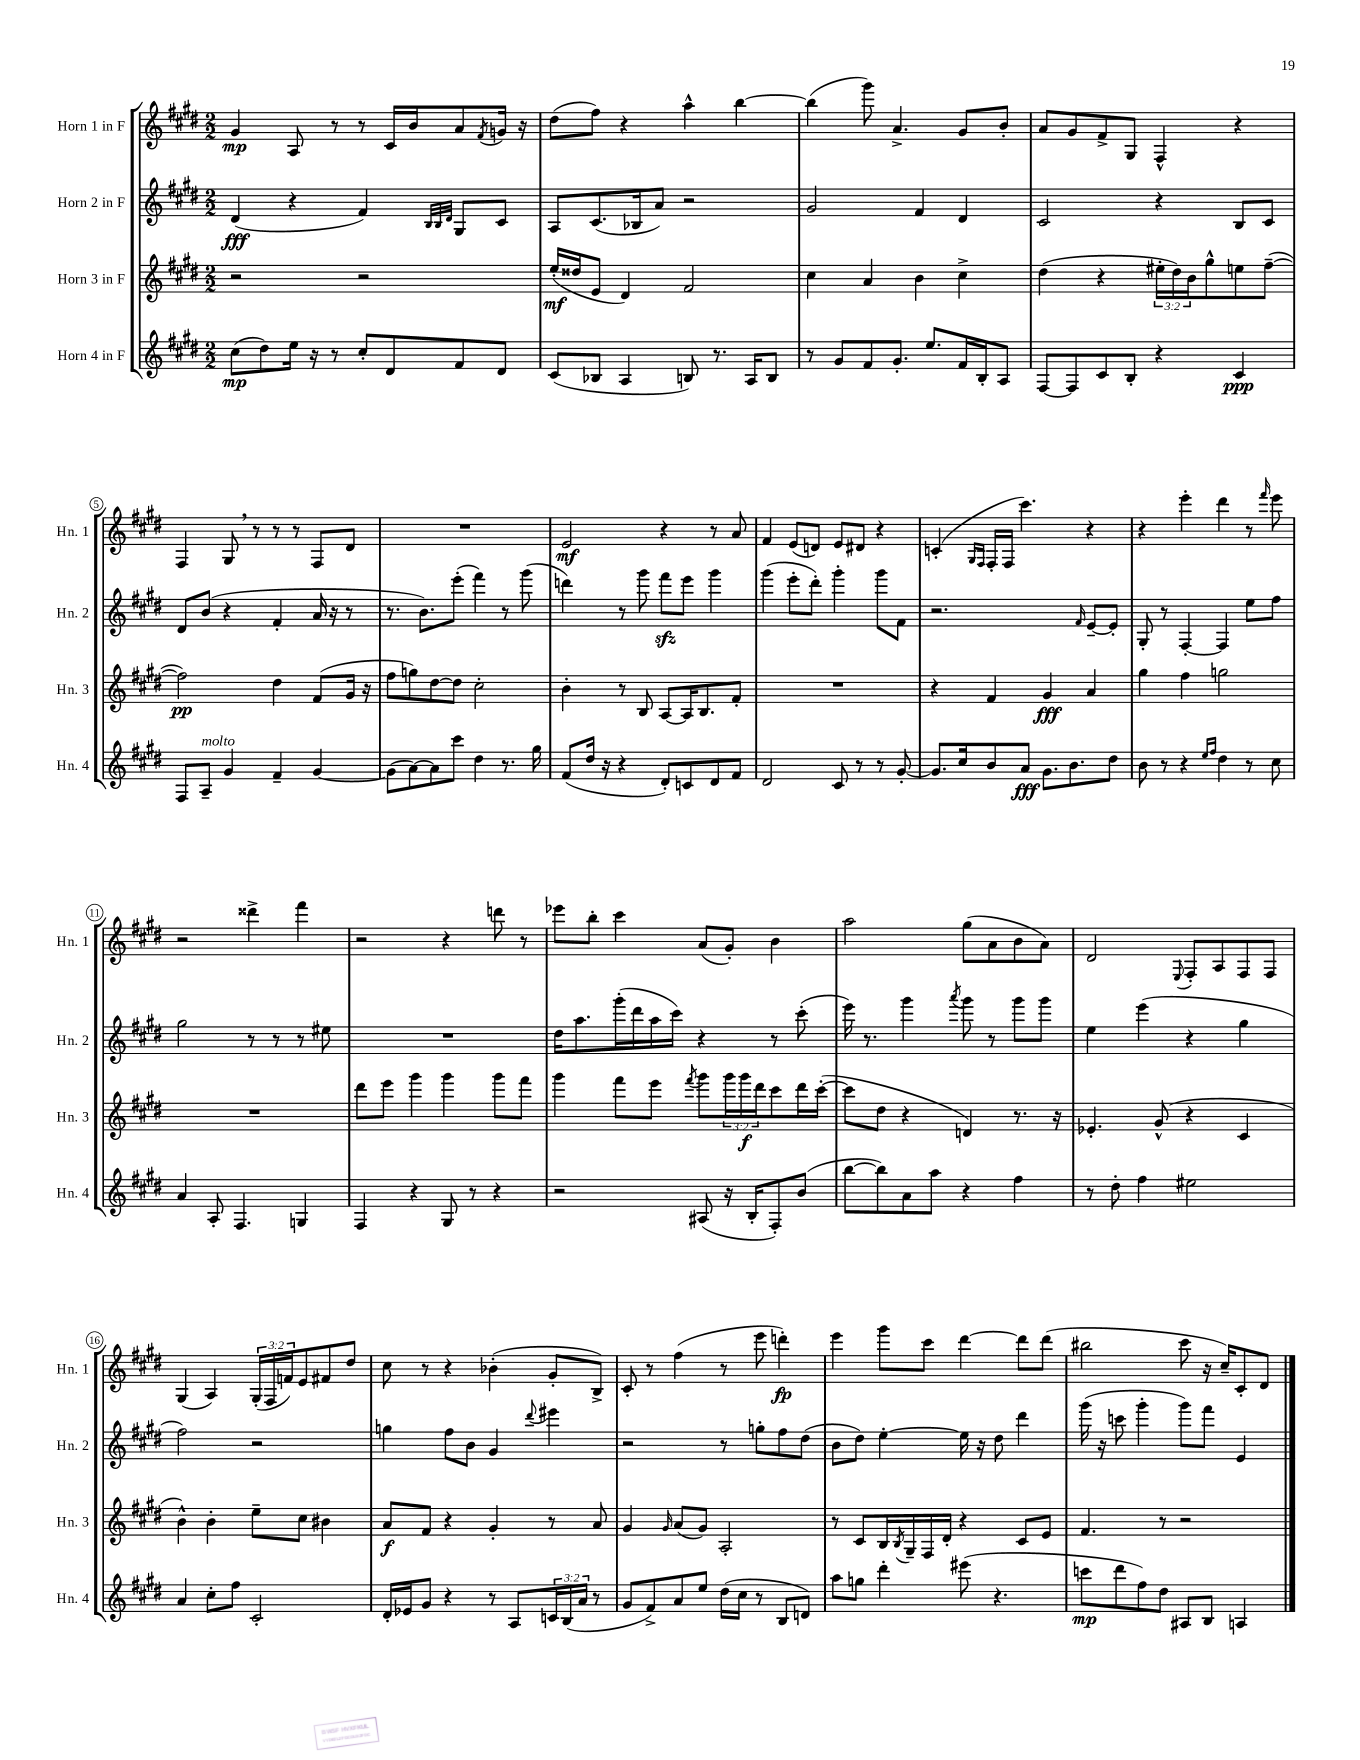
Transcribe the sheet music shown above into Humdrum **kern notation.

**kern	**kern	**kern	**kern
*staff4	*staff3	*staff2	*staff1
*clefG2	*clefG2	*clefG2	*clefG2
*k[f#c#g#d#]	*k[f#c#g#d#]	*k[f#c#g#d#]	*k[f#c#g#d#]
*M2/2	*M2/2	*M2/2	*M2/2
(8cc#\L	2r	(4d#/	4g#/
8dd#\)	.	.	.
16ee\Jk	.	4r	8A/
16r	.	.	.
8r	.	.	8r
8cc#'/L	2r	4f#/)	8r
8d#/	.	.	16c#/LL
.	.	.	16b/J
.	.	32qqB/LLL	.
.	.	32qqB/	.
.	.	32qqd#/JJJ	.
8f#/	.	8G#/L	8a/
.	.	.	8qf#/
8d#/J	.	8c#/J	16g/Jk
.	.	.	16r
=	=	=	=
(8c#/L	(16ee'/LL	8A/L	(8dd#\L
.	16dd##/J	.	.
8B-/J	8e/J	(8.c#/	8ff#\J)
4A/	4d#/)	.	4r
.	.	16B-/k	.
.	.	8a/J)	.
8B/)	2f#/	2r	4aa^^\
8.r	.	.	.
.	.	.	[4bb\
16A/LK	.	.	.
8B/J	.	.	.
=	=	=	=
8r	4cc#\	2g#/	(4bb\]
8g#/L	.	.	.
8f#/	4a/	.	8ggg#\)
8.g#'/J	.	.	4.a^/
.	4b\	4f#/	.
8.ee/L	.	.	.
16f#/L	4cc#^\	4d#/	8g#/L
16B'/J	.	.	.
8A/J	.	.	8b'/J
=	=	=	=
[8F#/L	(4dd#\	2c#/	8a/L
8F#/]	.	.	8g#/
8c#/	4r	.	8f#^/
8B'/J	.	.	8G#/J
4r	24ee#'\LL	4r	4F#^^/
.	24dd#\)	.	.
.	24b\J	.	.
.	8gg#^^\	.	.
4c#/	8ee\	8B/L	4r
.	([8ff#~\J	8c#/J	.
=	=	=	=
8F#/L	2ff#\])	8d#/L	4F#/
8A~/J	.	(8b/J	.
4g#/	.	4r	8G#/
.	.	.	8r
4f#~/	4dd#\	4f#'/	8r
.	.	.	8r
[4g#/	(8f#/L	16a/	8F#/L
.	.	16r	.
.	16g#/Jk	8r	8d#/J
.	16r	.	.
=	=	=	=
(8g#\]L	8ff#\L	8.r	1r
[8a\)	8gg\)	.	.
.	.	8.b\L)	.
8a\]	[8dd#\	.	.
8ccc#\J	8dd#\]J	(8eee'\J	.
4dd#\	2cc#'\	4fff#\)	.
8.r	.	8r	.
.	.	(8ggg#\	.
16gg#\	.	.	.
=	=	=	=
(8f#/L	4b'\	4ddd\)	2e/
16dd#/Jk	.	.	.
16r	.	.	.
4r	8r	8r	.
.	8B/	8ggg#\	.
8d#'/L)	[8A/L	8fff#\L	4r
8c/	16A/]K	8eee\J	.
.	8.B/	.	.
8d#/	.	4ggg#\	8r
8f#/J	8f#'/J	.	8a/
=	=	=	=
2d#/	1r	(4ggg#\	4f#/
.	.	8eee'\L	(8e/L
.	.	8ddd#'\J)	8d/J)
8c#/	.	4ggg#'\	8e/L
8r	.	.	8d#/J
8r	.	8ggg#\L	4r
[8g#'/	.	8f#\J	.
=	=	=	=
8.g#/]L	4r	2.r	(4c'/
16cc#/k	.	.	.
.	.	.	16qqG#/LL
.	.	.	16qqF#/JJ
8b/	4f#/	.	16F#'/LL
.	.	.	16F#/JJ
8a/J	.	.	4.ccc#\)
8.g#\L	4g#/	.	.
8.b\	.	.	.
.	.	16qqf#/	.
.	4a/	[8e~/L	4r
8dd#\J	.	8e'/]J	.
=	=	=	=
8b\	4gg#\	8G#'/	4r
8r	.	8r	.
4r	4ff#\	[4F#'/	4eee'\
16qqee/LL	.	.	.
16qqff#/JJ	.	.	.
4dd#\	2gg\	4F#/]	4ddd#\
8r	.	8ee\L	8r
.	.	.	16qqfff#/
8cc#\	.	8ff#\J	8eee\
=	=	=	=
4a/	1r	2gg#\	2r
8A'/	.	.	.
4.F#/	.	.	.
.	.	8r	4ddd##^\
.	.	8r	.
4G/	.	8r	4fff#\
.	.	8ee#\	.
=	=	=	=
4F#/	8ddd#\L	1r	2r
.	8eee\J	.	.
4r	4ggg#\	.	.
8G#/	4ggg#\	.	4r
8r	.	.	.
4r	8ggg#\L	.	8ddd\
.	8fff#\J	.	8r
=	=	=	=
2r	4ggg#\	16dd#\LK	8eee-\L
.	.	8.aa\	.
.	.	.	8bb'\J
.	8fff#\L	(16ggg#'\L	4ccc#\
.	.	16ddd#\	.
.	8eee\J	16aa\	.
.	.	16ccc#\JJ)	.
.	8qfff#/	.	.
(8A#/	8ggg#\L	4r	(8a/L
16r	24ggg#\L	.	8g#'/J)
.	24ggg#\	.	.
16B'/LK	.	.	.
.	24ddd#\J	.	.
8F#'/)	8ccc#\	8r	4b\
(8b/J	16ddd#\L	(8ccc#'\	.
.	([16ccc#'\JJ	.	.
=	=	=	=
[8bb\L	8ccc#\]L	16eee\)	2aa\
.	.	8.r	.
8bb\])	8dd#\J	.	.
8a\	4r	4ggg#\	.
8aa\J	.	.	.
.	.	8qaaa/	.
4r	4d/)	8ggg#\	(8gg#\L
.	.	8r	8a\
4ff#\	8.r	8ggg#\L	8b\
.	.	8ggg#\J	8a\J)
.	16r	.	.
=	=	=	=
8r	4.e-'/	4ee\	2d#/
8dd#'\	.	.	.
4ff#\	.	(4eee\	.
.	(8g#^^/	.	.
.	.	.	8qqE/
2ee#\	4r	4r	8F#'/L
.	.	.	8A/
.	4c#/	4gg#\	8F#/
.	.	.	8F#/J
=	=	=	=
4a/	4b^^\)	2ff#\)	(4G#/
8cc#'\L	4b'\	.	4A/)
8ff#\J	.	.	.
2c#'/	8ee~\L	2r	(24G#'/LL
.	.	.	24F#/
.	.	.	24f/J)
.	8cc#\J	.	8e/
.	4b#\	.	8f#/
.	.	.	8dd#/J
=	=	=	=
16d#'/LL	8a/L	4gg\	8cc#\
16e-/J	.	.	.
8g#/J	8f#/J	.	8r
4r	4r	8ff#\L	4r
.	.	8b\J	.
8r	4g#'/	4g#/	(4b-'\
8A/L	.	.	.
.	.	8qqddd#/	.
24c/L	8r	4eee#\	8g#'/L
(24B/	.	.	.
24a/JJ	.	.	.
8r	8a/	.	8B^/J)
=	=	=	=
8g#/L	4g#/	2r	8c#'/
8f#^/)	.	.	8r
.	16qqg#/	.	.
8a/	(8a/L	.	(4ff#\
8ee/J	8g#/J)	.	.
(16dd#\LL	2A'/	8r	8r
16cc#\JJ	.	.	.
8r	.	8gg'\L	8eee\
8B/L	.	8ff#\	4ddd'\)
8d/J)	.	(8dd#\J	.
=	=	=	=
8aa\L	8r	8b\L	4eee\
8gg\J	8c#/L	8dd#\J)	.
4ddd#'\	16B/L	[4ee'\	8ggg#\L
.	8qB/	.	.
.	16G#~/	.	.
.	16F#/	.	8ccc#\J
.	16d#'/JJ	.	.
(8eee#\	4r	16ee\]	[4ddd#\
.	.	16r	.
4.r	.	8dd#\	.
.	8c#/L	4ddd#\	8ddd#\]L
.	8e/J	.	(8ddd#\J
=	=	=	=
8ccc\L	4.f#/	(16ggg#\	2bb#\
.	.	16r	.
8ddd#\	.	8ccc\	.
8ff#\)	.	4ggg#'\	.
8dd#\J	8r	.	.
8A#/L	2r	8ggg#\L)	8ccc#\
8B/J	.	8fff#\J	16r
.	.	.	16cc#~/LK)
4A/	.	4e/	8c#'/
.	.	.	8d#/J
==	==	==	==
*-	*-	*-	*-
